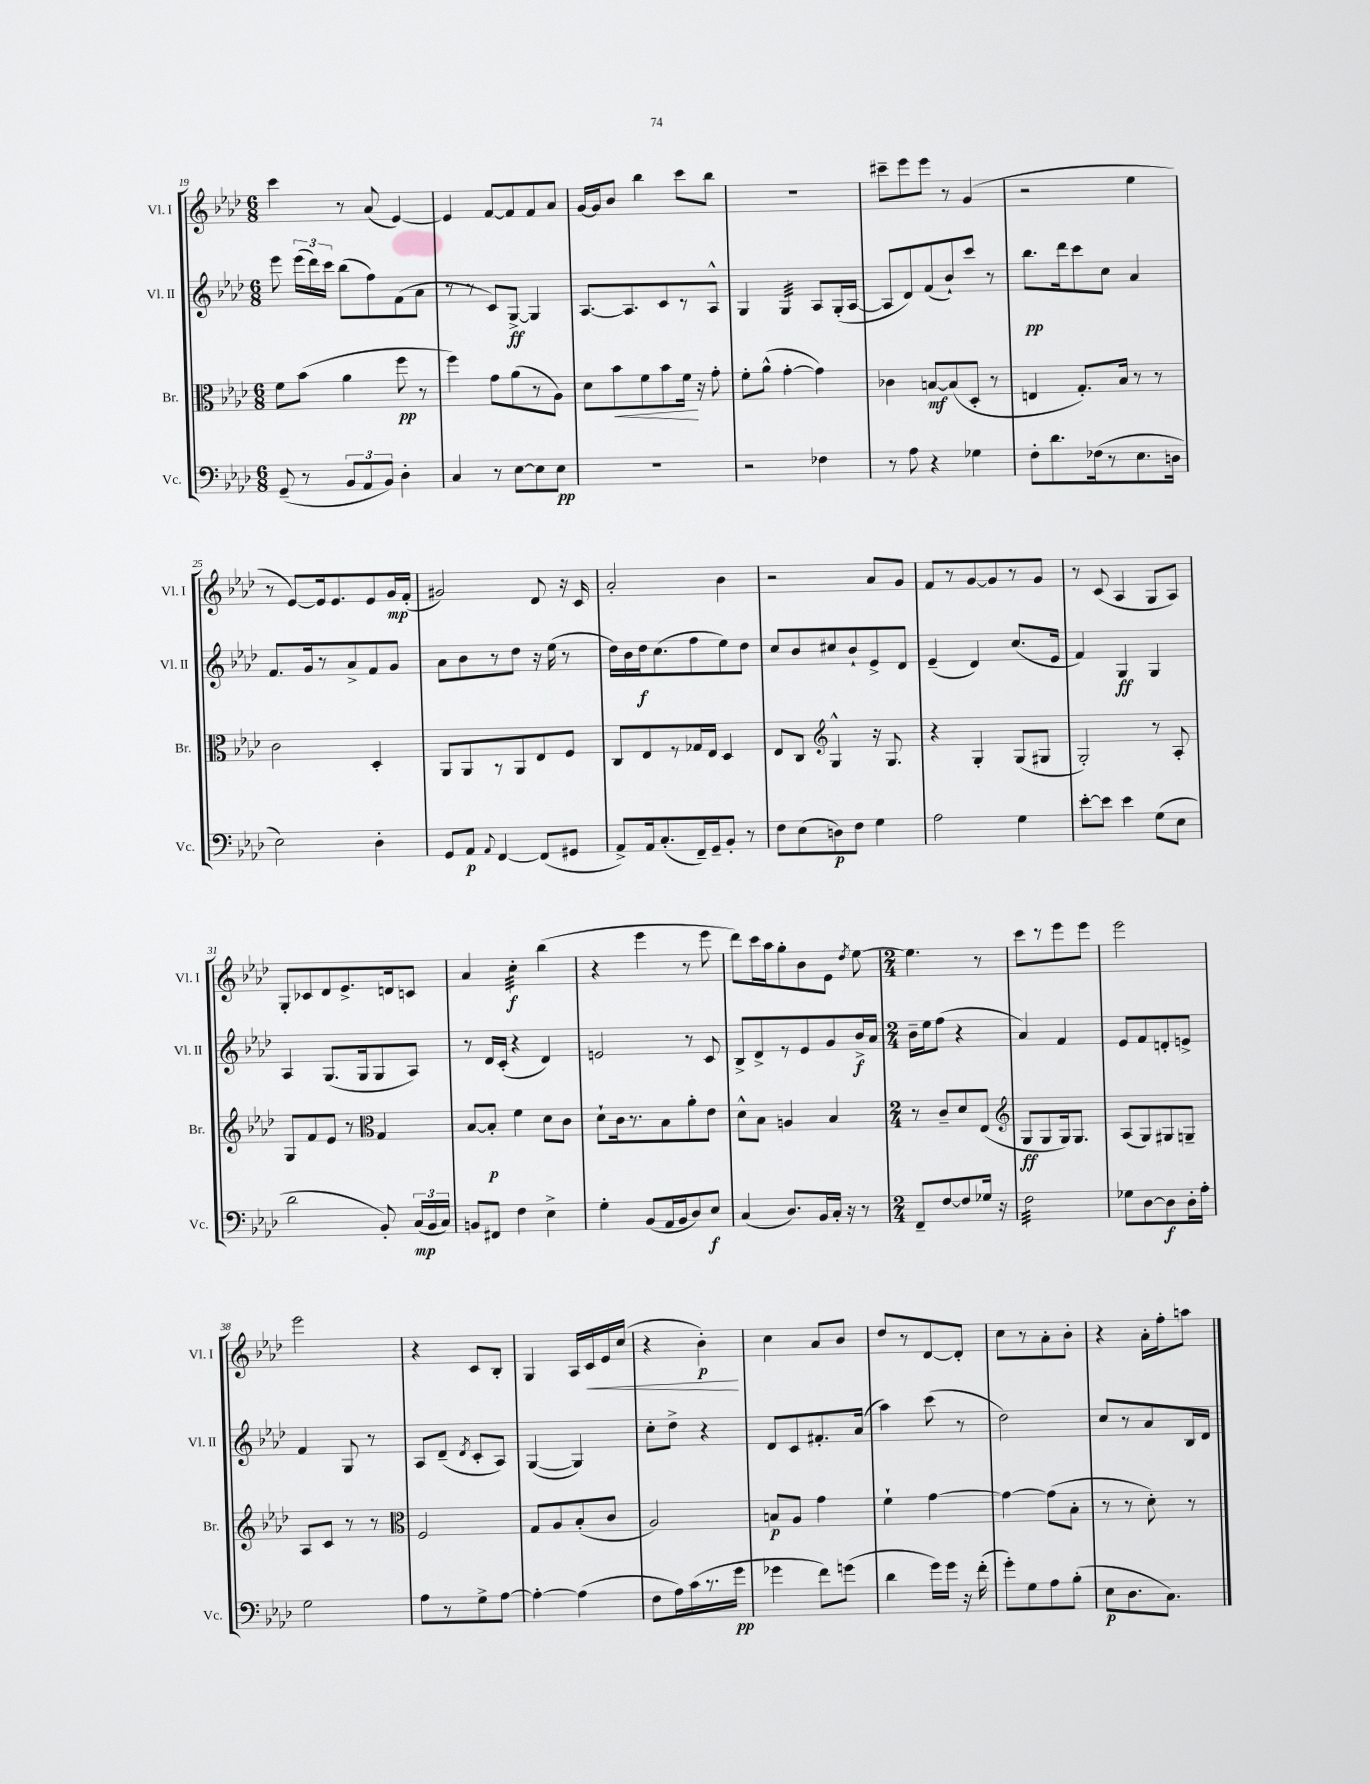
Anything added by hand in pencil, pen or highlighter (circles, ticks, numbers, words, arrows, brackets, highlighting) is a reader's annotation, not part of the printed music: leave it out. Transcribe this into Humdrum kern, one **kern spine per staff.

**kern	**kern	**kern	**kern
*staff4	*staff3	*staff2	*staff1
*clefF4	*clefC3	*clefG2	*clefG2
*k[b-e-a-d-]	*k[b-e-a-d-]	*k[b-e-a-d-]	*k[b-e-a-d-]
*M6/8	*M6/8	*M6/8	*M6/8
(8GG~	8f	8eee-	4ccc
8r	(8b-	(24eee-	.
.	.	24ddd-)	.
.	.	24ccc	.
12BB-	4a-	(8bb-	8r
12AA-	.	.	.
.	.	8ff)	(8a-
12BB-)	.	.	.
4D-'	8ff	(8f	[4e-)
.	8r	8a-	.
=	=	=	=
4C	4ff)	8r	4e-]
.	.	8r	.
8r	8g	8c)	[8f
[8E-	(8a-	[8G^	8f]
8E-]	8r	4G]	8f
8E-	8A-)	.	8a-
=	=	=	=
2.r	8d-	[8.A-	[16g
.	.	.	16g]
.	8b-	.	8b-
.	.	8.A-]	.
.	8f	.	4bb-
.	8b-	8c	.
.	16f	8r	8ccc
.	16r	.	.
.	8g'	8A-^^	8bb-
=	=	=	=
2r	8f'	4G	2.r
.	(8a-^^	.	.
.	[4g'	4G	.
4F-	4g])	8A-	.
.	.	(16G'	.
.	.	[16A-	.
=	=	=	=
8r	4c-	8A-]	8ccc#~
8A-	.	8d-)	8eee-
4r	[8B	(8f	8eee-
.	(8B]	8b-`)	8r
4G-	8D-'	8ccc	(4g
.	8r	8r	.
=	=	=	=
8F'	4E	8.bb-	2r
8.d-	.	.	.
.	.	16ddd-	.
.	8.G')	8ccc	.
(16F-	.	.	.
8r	.	8cc	.
.	16B-	.	.
8.E-	8r	4a-	4ee-
.	8r	.	.
16D	.	.	.
=	=	=	=
2E-)	2c	8.f	8r
.	.	.	[8e-)
.	.	16g	.
.	.	8r	16e-]
.	.	.	8.e-
.	.	8a-^	.
4D-'	4D-'	8f	8e-
.	.	8g	16g
.	.	.	(16f'
=	=	=	=
8GG	8AA-	8a-	2g#)
8AA-	8AA-	8b-	.
8qqAA-	.	.	.
[4FF	8r	8r	.
.	8AA-	8dd-	.
(8FF]	8E-	16r	8d-
.	.	(16ee-	.
8GG#	8F	8r	16r
.	.	.	16c
=	=	=	=
8AA-^)	8C	16dd-)	2a-'
.	.	16b-	.
16AA-	8E-	16dd-	.
(8.C'	.	(8.cc	.
.	8r	.	.
16FF~)	16G-	8ff	.
16GG~	16E-	.	.
8BB-'	4D-	8ee-)	4b-
8r	.	8dd-	.
=	=	=	=
8F	8E-	8cc	2r
(8E-	8C	8b-	.
*	*clefG2	*	*
8D)	4G^^	8cc#	.
8F	.	8b-`	.
4G	16r	8e-^	8a-
.	8.G	.	.
.	.	8d-	8g
=	=	=	=
2A-	4r	(4e-~	8f
.	.	.	8r
.	4G'	4d-)	[8g
.	.	.	8g]
4G	(8G	(8.cc	8r
.	8G#	.	8g
.	.	16e-	.
=	=	=	=
[8e-'	2G')	4f)	8r
8e-]	.	.	(8c
4e-	.	4G	4A-
(8G	8r	4G	8G
8E-	8A-'	.	8A-)
=	=	=	=
2d-	8G	4A-	8G'
.	8f	.	8c-
.	8e-	(8.G	8d-
.	8r	.	8.e-^
.	.	16G	.
*	*clefC3	*	*
8BB-')	4G	8G	.
.	.	.	16d
(24C	.	8A-)	8c
24BB-	.	.	.
24C)	.	.	.
=	=	=	=
8BB	[8B-	8r	4a-
8FF#	8B-']	16d-	.
.	.	(16c'	.
4F	4f	4r	4cc'
4E-^	8d-	4d-)	(4bb-
.	8c	.	.
=	=	=	=
4G'	8d-`	2e	4r
.	16c	.	.
.	8.r	.	.
(8BB-	.	.	4eee-
16AA-	8B-	.	.
16BB-	.	.	.
8D-)	8a-'	8r	8r
8E-	8e-	8c	8eee-
=	=	=	=
(4C	8d-^^	8B-^	8ddd-)
.	8B-	8d-^	16ccc
.	.	.	16aa-
8.D-)	4A	8r	8gg'
.	.	8e-	8b-
16BB-	.	.	.
16C'	4B-	8g	8e-
16r	.	.	.
.	.	.	8qdd-
8r	.	16b-^	[8ee-
.	.	16a-	.
=	=	=	=
*M2/4	*M2/4	*M2/4	*M2/4
8FF~	8r	16b-~	4.ee-]
.	.	16ee-	.
[8F	8c~	(8ff	.
8F]	8d-	4r	.
16G-	(8E-	.	8r
16r	.	.	.
=	=	=	=
*	*clefG2	*	*
2F	8G	4a-)	8ccc
.	8G	.	8r
.	16G)	4f	8eee-
.	8.G	.	.
.	.	.	8eee-
=	=	=	=
8G-	(8A-	8e-	2eee-
[8D-	8G)	8f	.
8D-]	8G#	8d'	.
16D-'	8G~	8e^	.
16A-'	.	.	.
=	=	=	=
2G	8A-	4f	2eee-
.	8c	.	.
.	8r	8G	.
.	8r	8r	.
=	=	=	=
*	*clefC3	*	*
8A-	2F	8A-	4r
8r	.	(8d-~	.
.	.	8qd-	.
8G^	.	8c'	8c
[8A-	.	8A-)	8B-'
=	=	=	=
4A-'_	8G	([4G	4G
.	8A-	.	.
(4A-]	(8B-'	4G])	16A-
.	.	.	16c
.	8c	.	16e-
.	.	.	(16cc
=	=	=	=
8F	2A-)	8cc'	4r
16A-)	.	8dd-^	.
(16c	.	.	.
8.r	.	4r	4b-')
16g	.	.	.
=	=	=	=
4g-	8B	8d-	4cc
.	8A-	8c	.
8f)	4g	8.f#'	8a-
(8g	.	.	8b-
.	.	(16a-	.
=	=	=	=
4d-	4f`	4aa-)	8dd-
.	.	.	8r
16g)	[4g	(8ccc	[8d-
16g	.	.	.
16r	.	8r	8d-']
(16f'	.	.	.
=	=	=	=
8g')	4g_	2dd-)	8cc
8G	.	.	8r
8A-	(8g]	.	8a-'
(8B-'	8B-'	.	8b-'
=	=	=	=
8E-	8r	8cc	4r
8.D-	8r	8r	.
.	8d-')	8a-	16a-'
8.C)	.	.	16ff'
.	8r	16B-	8aa
.	.	16d-	.
==	==	==	==
*-	*-	*-	*-
